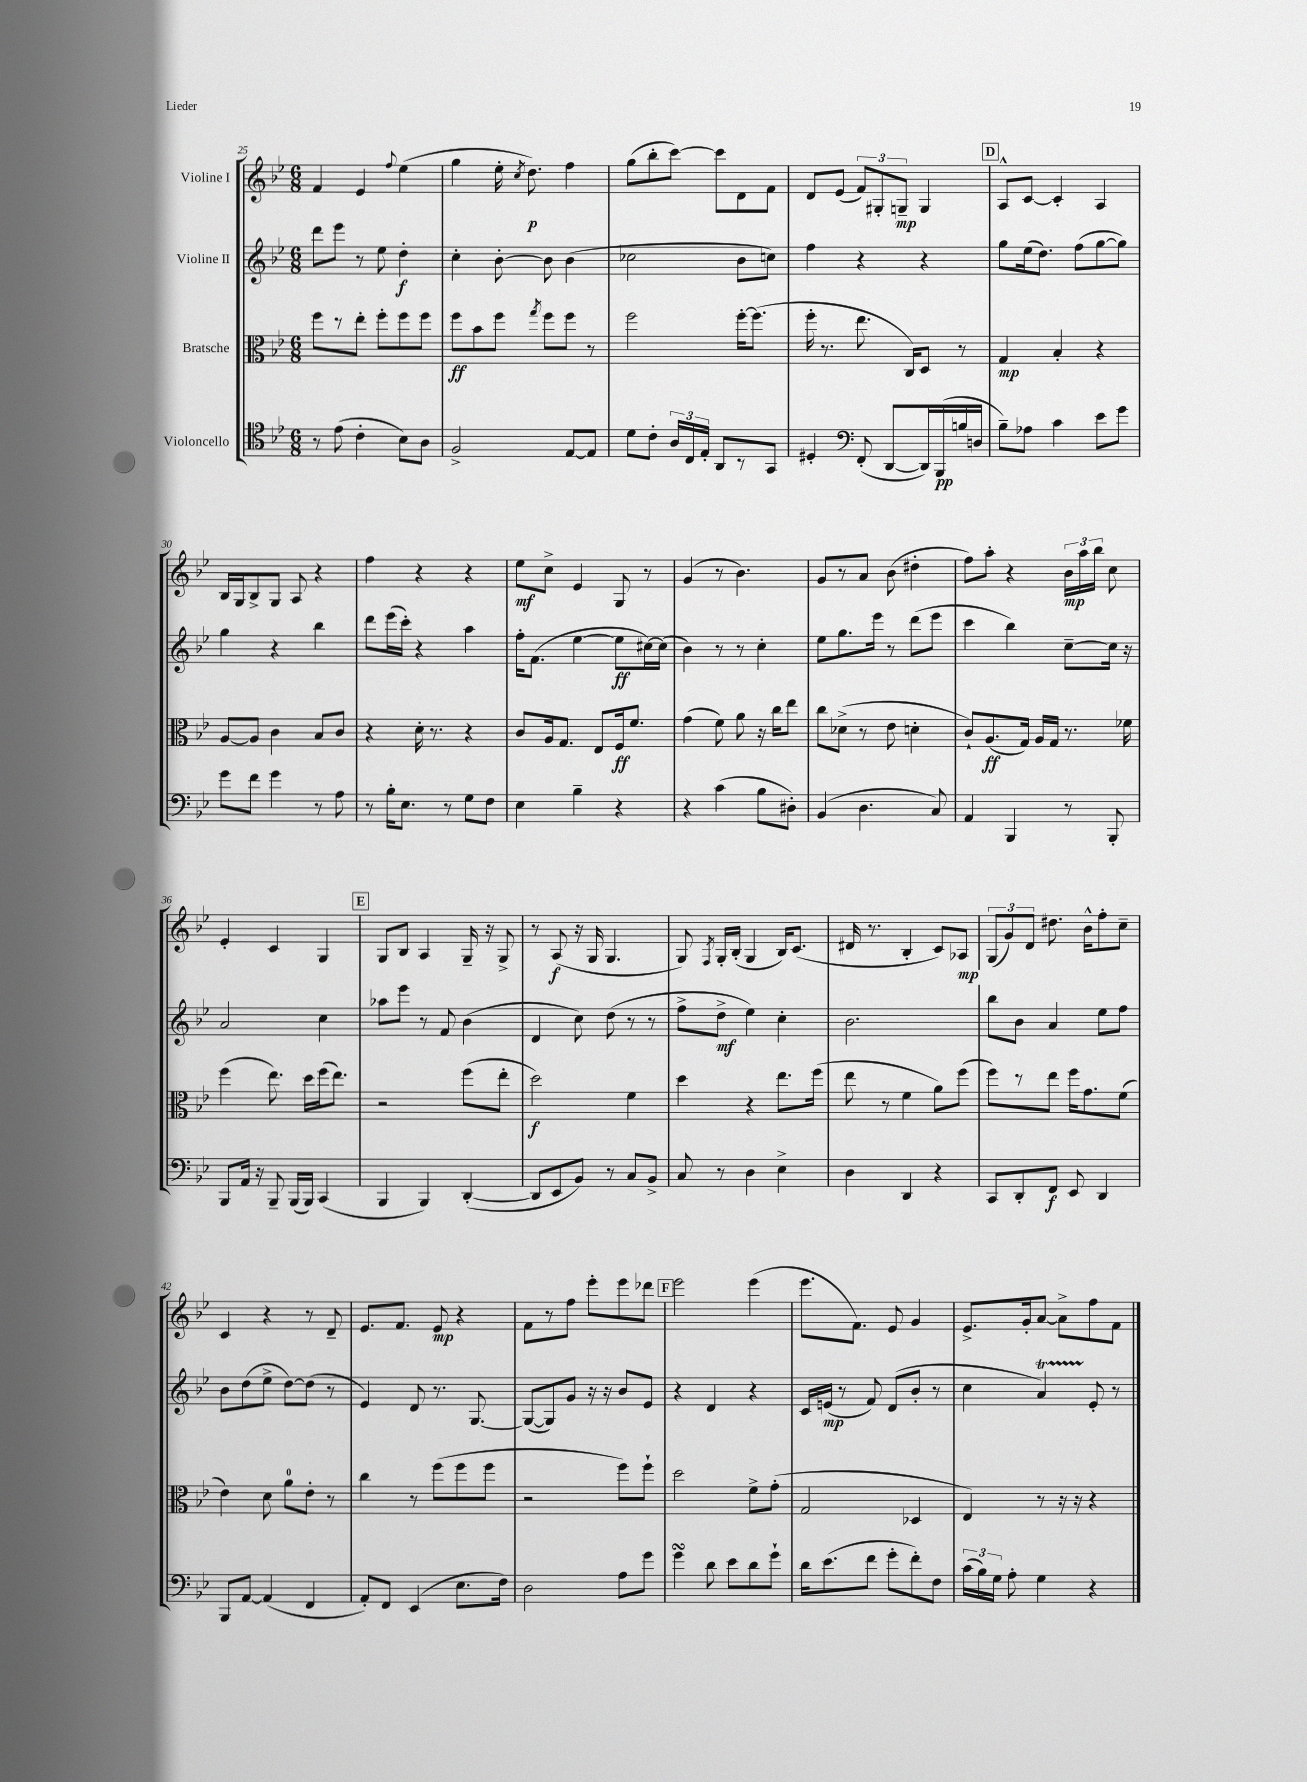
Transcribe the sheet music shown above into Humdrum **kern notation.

**kern	**dynam	**kern	**dynam	**kern	**dynam	**kern	**dynam
*part4	*part4	*part3	*part3	*part2	*part2	*part1	*part1
*staff4	*staff4	*staff3	*staff3	*staff2	*staff2	*staff1	*staff1
*I"Violoncello	*	*I"Bratsche	*	*I"Violine II	*	*I"Violine I	*
*clefC4	*	*clefC3	*	*clefG2	*	*clefG2	*
*k[b-e-]	*	*k[b-e-]	*	*k[b-e-]	*	*k[b-e-]	*
*M6/8	*	*M6/8	*	*M6/8	*	*M6/8	*
=25	=25	=25	=25	=25	=25	=25	=25
8r	.	8ff\L	.	8ddd\L	.	4f/	.
(8e-\	.	8r	.	8eee-\J	.	.	.
4c'\	.	8ee-'\J	.	8r	.	4e-/	.
.	.	8ff'\L	.	8ee-\	.	.	.
.	.	.	.	.	.	8qqff/	.
8B-\L)	.	8ff\	.	4dd'\	f	(4ee-\	.
8A\J	.	8ff\J	.	.	.	.	.
=26	=26	=26	=26	=26	=26	=26	=26
2F^/	.	8ff\L	ff	4cc'\	.	4gg\	.
.	.	8b-\	.	.	.	.	.
.	.	8ff\J	.	[8b-'\	.	16ee-'\	.
.	.	.	.	.	.	8qcc/	.
.	.	.	.	.	.	8.dd\)	p
.	.	8qgg/	.	.	.	.	.
.	.	8ff\L	.	8b-\]	.	.	.
[8E-/L	.	8ff\J	.	(4b-\	.	4ff\	.
8E-/J]	.	8r	.	.	.	.	.
=27	=27	=27	=27	=27	=27	=27	=27
8d\L	.	2ff\	.	2cc-X\	.	(8gg\L	.
8c'\J	.	.	.	.	.	8bb-'\	.
24A/LL	.	.	.	.	.	[8ccc\J)	.
24C/	.	.	.	.	.	.	.
24E-'/JJ	.	.	.	.	.	.	.
8AA/L	.	.	.	.	.	8ccc\L]	.
8r	.	[16ff'\KL	.	8b-\L	.	8d\	.
.	.	(8.ff\J]	.	.	.	.	.
8GG/J	.	.	.	8ccn\J)	.	8f\J	.
=28	=28	=28	=28	=28	=28	=28	=28
4D#X'/	.	16ff'\	.	4ff\	.	8d/L	.
.	.	8.r	.	.	.	.	.
.	.	.	.	.	.	(8e-/J	.
*clefF4	*	*	*	*	*	*	*
(8FF'/	.	8.ee-\	.	4r	.	12f/L)	.
.	.	.	.	.	.	12G#X'/	.
[8DD/L	.	.	.	.	.	.	.
.	.	.	.	.	.	12Gn~/J	mp
.	.	16C/KL)	.	.	.	.	.
16DD/L])	.	8D/J	.	4r	.	4G/	.
(16BBB-/	pp	.	.	.	.	.	.
16Bn/	.	8r	.	.	.	.	.
16Dn/JJ	.	.	.	.	.	.	.
!!LO:REH:place=s1:t=D
=29	=29	=29	=29	=29	=29	=29	=29
8B-~\L)	.	4G/	mp	8gg\L	.	8A^^/L	.
8A-X\J	.	.	.	(16ee-\k	.	[8c/J	.
.	.	.	.	8.dd\J)	.	.	.
4c\	.	4B-'/	.	.	.	4c'/]	.
.	.	.	.	(8ff\L	.	.	.
8e-\L	.	4r	.	[8gg\	.	4A/	.
8g\J	.	.	.	8gg\J])	.	.	.
!!LO:LB:g=z
=30	=30	=30	=30	=30	=30	=30	=30
8g\L	.	[8A/L	.	4gg\	.	16B-/LL	.
.	.	.	.	.	.	16G/J	.
8f\J	.	8A/J]	.	.	.	8B-^/	.
4g\	.	4c\	.	4r	.	8G/J	.
.	.	.	.	.	.	8A/	.
8r	.	8B-/L	.	4bb-\	.	4r	.
8A\	.	8c/J	.	.	.	.	.
=31	=31	=31	=31	=31	=31	=31	=31
8r	.	4r	.	8ddd\L	.	4ff\	.
16B-'\KL	.	.	.	(16eee-\L	.	.	.
8.E-\J	.	.	.	16ccc'\JJ)	.	.	.
.	.	16d'\	.	4r	.	4r	.
.	.	8.r	.	.	.	.	.
8r	.	.	.	.	.	.	.
8G\L	.	4r	.	4aa\	.	4r	.
8F\J	.	.	.	.	.	.	.
=32	=32	=32	=32	=32	=32	=32	=32
4E-\	.	8c/L	.	16ff'\KL	.	8ee-\L	mf
.	.	.	.	(8.f\J	.	.	.
.	.	16A/k	.	.	.	8cc^\J	.
.	.	8.G/J	.	.	.	.	.
4B-~\	.	.	.	[4ee-\	.	4e-/	.
.	.	8E-/L	.	.	.	.	.
4r	.	16F/k	ff	8ee-\L]	ff	8G/	.
.	.	8.f/J	.	.	.	.	.
.	.	.	.	[16cc#X\L)	.	8r	.
.	.	.	.	(16cc#\JJ]	.	.	.
=33	=33	=33	=33	=33	=33	=33	=33
4r	.	(4g\	.	4b-\)	.	(4g/	.
(4c\	.	8f\)	.	8r	.	8r	.
.	.	8a\	.	8r	.	4.b-\)	.
8B-\L	.	16r	.	4cc'\	.	.	.
.	.	16cc\KL	.	.	.	.	.
8D#X'\J)	.	8ee-\J	.	.	.	.	.
=34	=34	=34	=34	=34	=34	=34	=34
(4BB-/	.	8cc\L	.	8ee-\L	.	8g/L	.
.	.	(8d-X^\J	.	8.gg\	.	8r	.
4.D\	.	8r	.	.	.	8a/J	.
.	.	.	.	16eee-\Jk	.	.	.
.	.	8e-\	.	8r	.	(8b-\	.
.	.	4dn'\	.	(8ddd\L	.	4dd#X'\	.
8C/)	.	.	.	8eee-\J	.	.	.
=35	=35	=35	=35	=35	=35	=35	=35
4AA/	.	8c`/L)	.	4ccc\	.	8ff\L)	.
.	.	(8.A/	ff	.	.	8aa'\J	.
4BBB-/	.	.	.	4bb-\)	.	4r	.
.	.	16G/Jk)	.	.	.	.	.
.	.	16A/LL	.	.	.	.	.
.	.	16G/JJ	.	.	.	.	.
8r	.	8.r	.	[8cc~\L	.	24b-\LL	mp
.	.	.	.	.	.	24aa\	.
.	.	.	.	.	.	24bb-\JJ	.
8BBB-'/	.	.	.	16cc\Jk]	.	8cc\	.
.	.	16f-X\	.	16r	.	.	.
!!LO:LB:g=z
=36	=36	=36	=36	=36	=36	=36	=36
8BBB-/L	.	(4ff\	.	2a/	.	4e-'/	.
16AA/Jk	.	.	.	.	.	.	.
16r	.	.	.	.	.	.	.
8BBB-~/	.	8.ee-\)	.	.	.	4c/	.
(16BBB-/LL	.	.	.	.	.	.	.
16BBB-/JJ)	.	16dd\LL	.	.	.	.	.
(4CC/	.	(16ff\J	.	4cc\	.	4G/	.
.	.	8.ee-\J)	.	.	.	.	.
!!LO:REH:place=s1:t=E
=37	=37	=37	=37	=37	=37	=37	=37
4BBB-/	.	2r	.	8aa-X\L	.	8G/L	.
.	.	.	.	8eee-\J	.	8B-/J	.
4BBB-/)	.	.	.	8r	.	4A/	.
.	.	.	.	8f/	.	.	.
([4DD'/	.	(8ff\L	.	(4b-\	.	16G~/	.
.	.	.	.	.	.	16r	.
.	.	8ee-'\J	.	.	.	8G^/	.
=38	=38	=38	=38	=38	=38	=38	=38
8DD/L]	.	2dd\)	f	4d/	.	8r	.
8EE-/	.	.	.	.	.	(8A/	f
8BB-/J)	.	.	.	8cc\)	.	16r	.
.	.	.	.	.	.	16G/	.
8r	.	.	.	(8dd\	.	4.G/	.
8C/L	.	4f\	.	8r	.	.	.
8BB-^/J	.	.	.	8r	.	.	.
=39	=39	=39	=39	=39	=39	=39	=39
8C/	.	4dd\	.	8ff^\L	.	8G/)	.
.	.	.	.	.	.	8qF/	.
8r	.	.	.	8dd^\J	mf	16G'/LL	.
.	.	.	.	.	.	(16B-'/JJ	.
4D\	.	4r	.	4ee-\)	.	4G/	.
4E-^\	.	8.ee-\L	.	4cc'\	.	16B-/KL)	.
.	.	.	.	.	.	(8.c/J	.
.	.	(16ff\Jk	.	.	.	.	.
=40	=40	=40	=40	=40	=40	=40	=40
4D\	.	8ee-\	.	2.b-\	.	16d#X/	.
.	.	.	.	.	.	8.r	.
.	.	8r	.	.	.	.	.
4DD/	.	4f\	.	.	.	4B-'/	.
4r	.	8a\L)	.	.	.	8c/L)	.
.	.	(8ff\J	.	.	.	8A-X/J	mp
=41	=41	=41	=41	=41	=41	=41	=41
8CC/L	.	8ff\L)	.	8bb-\L	.	(12G/L	.
.	.	.	.	.	.	12g/)	.
8DD'/	.	8r	.	8b-\J	.	.	.
.	.	.	.	.	.	12d/J	.
8FF/J	f	8ee-\J	.	4a/	.	8.dd#X\	.
8EE-/	.	16ff\KL	.	.	.	.	.
.	.	8.g\	.	.	.	16b-^^\KL	.
4DD/	.	.	.	8ee-\L	.	8ff'\	.
.	.	(8f\J	.	8ff\J	.	8cc~\J	.
!!LO:LB:g=z
=42	=42	=42	=42	=42	=42	=42	=42
8BBB-/L	.	4e-\)	.	8b-\L	.	4c/	.
[8AA/J	.	.	.	(8dd\	.	.	.
(4AA/]	.	8d\	.	8ee-^\J	.	4r	.
.	.	8a\L	.	[8dd\L)	.	.	.
4FF/	.	8e-'\J	.	(8dd\J]	.	8r	.
.	.	8r	.	8r	.	8d~/	.
=43	=43	=43	=43	=43	=43	=43	=43
8AA'/L)	.	4cc\	.	4e-/)	.	8.e-/L	.
8FF/J	.	.	.	.	.	.	.
.	.	.	.	.	.	8.f/J	.
(4EE-/	.	8r	.	8d/	.	.	.
.	.	(8ff\L	.	8.r	.	8e-/	mp
8.E-\L	.	8ff\	.	.	.	4r	.
.	.	.	.	[8.G/	.	.	.
.	.	8ff\J	.	.	.	.	.
16F\Jk)	.	.	.	.	.	.	.
=44	=44	=44	=44	=44	=44	=44	=44
2D\	.	2r	.	(8G/L_	.	8f\L	.
.	.	.	.	8G/])	.	8r	.
.	.	.	.	8g/J	.	8ff\J	.
.	.	.	.	16r	.	8eee-'\L	.
.	.	.	.	16r	.	.	.
8A\L	.	8ff\L)	.	8b-/L	.	8eee-\	.
8g\J	.	8ff`\J	.	8e-/J	.	8ddd-X\J	.
!!LO:REH:place=s1:t=F
=45	=45	=45	=45	=45	=45	=45	=45
4gsSSS\	.	2dd\	.	4r	.	2eee-\	.
8d\	.	.	.	4d/	.	.	.
8e-\L	.	.	.	.	.	.	.
8d\	.	8f^\L	.	4r	.	(4eee-\	.
8g`\J	.	(8g'\J	.	.	.	.	.
=46	=46	=46	=46	=46	=46	=46	=46
16d\KL	.	2G/	.	16c/LL	.	8.eee-\L	.
(8.e-\	.	.	.	(16en/JJ	mp	.	.
.	.	.	.	8r	.	.	.
.	.	.	.	.	.	8.f\J)	.
8f\J	.	.	.	8f/)	.	.	.
8g'\L	.	.	.	(8d/L	.	8e-/	.
8f'\)	.	4D-X/	.	8b-'/J	.	4g/	.
8F\J	.	.	.	8r	.	.	.
=47	=47	=47	=47	=47	=47	=47	=47
(24c\LL	.	4E-/)	.	4cc\	.	8.e-^/L	.
24B-\)	.	.	.	.	.	.	.
24G\JJ	.	.	.	.	.	.	.
8A'\	.	.	.	.	.	.	.
.	.	.	.	.	.	16g'/k	.
4G\	.	8r	.	4at/)	.	[8a/J	.
.	.	16r	.	.	.	8a^\L]	.
.	.	16r	.	.	.	.	.
4r	.	4r	.	8e-'/	.	8ff\	.
.	.	.	.	8r	.	8f\J	.
==	==	==	==	==	==	==	==
*-	*-	*-	*-	*-	*-	*-	*-
